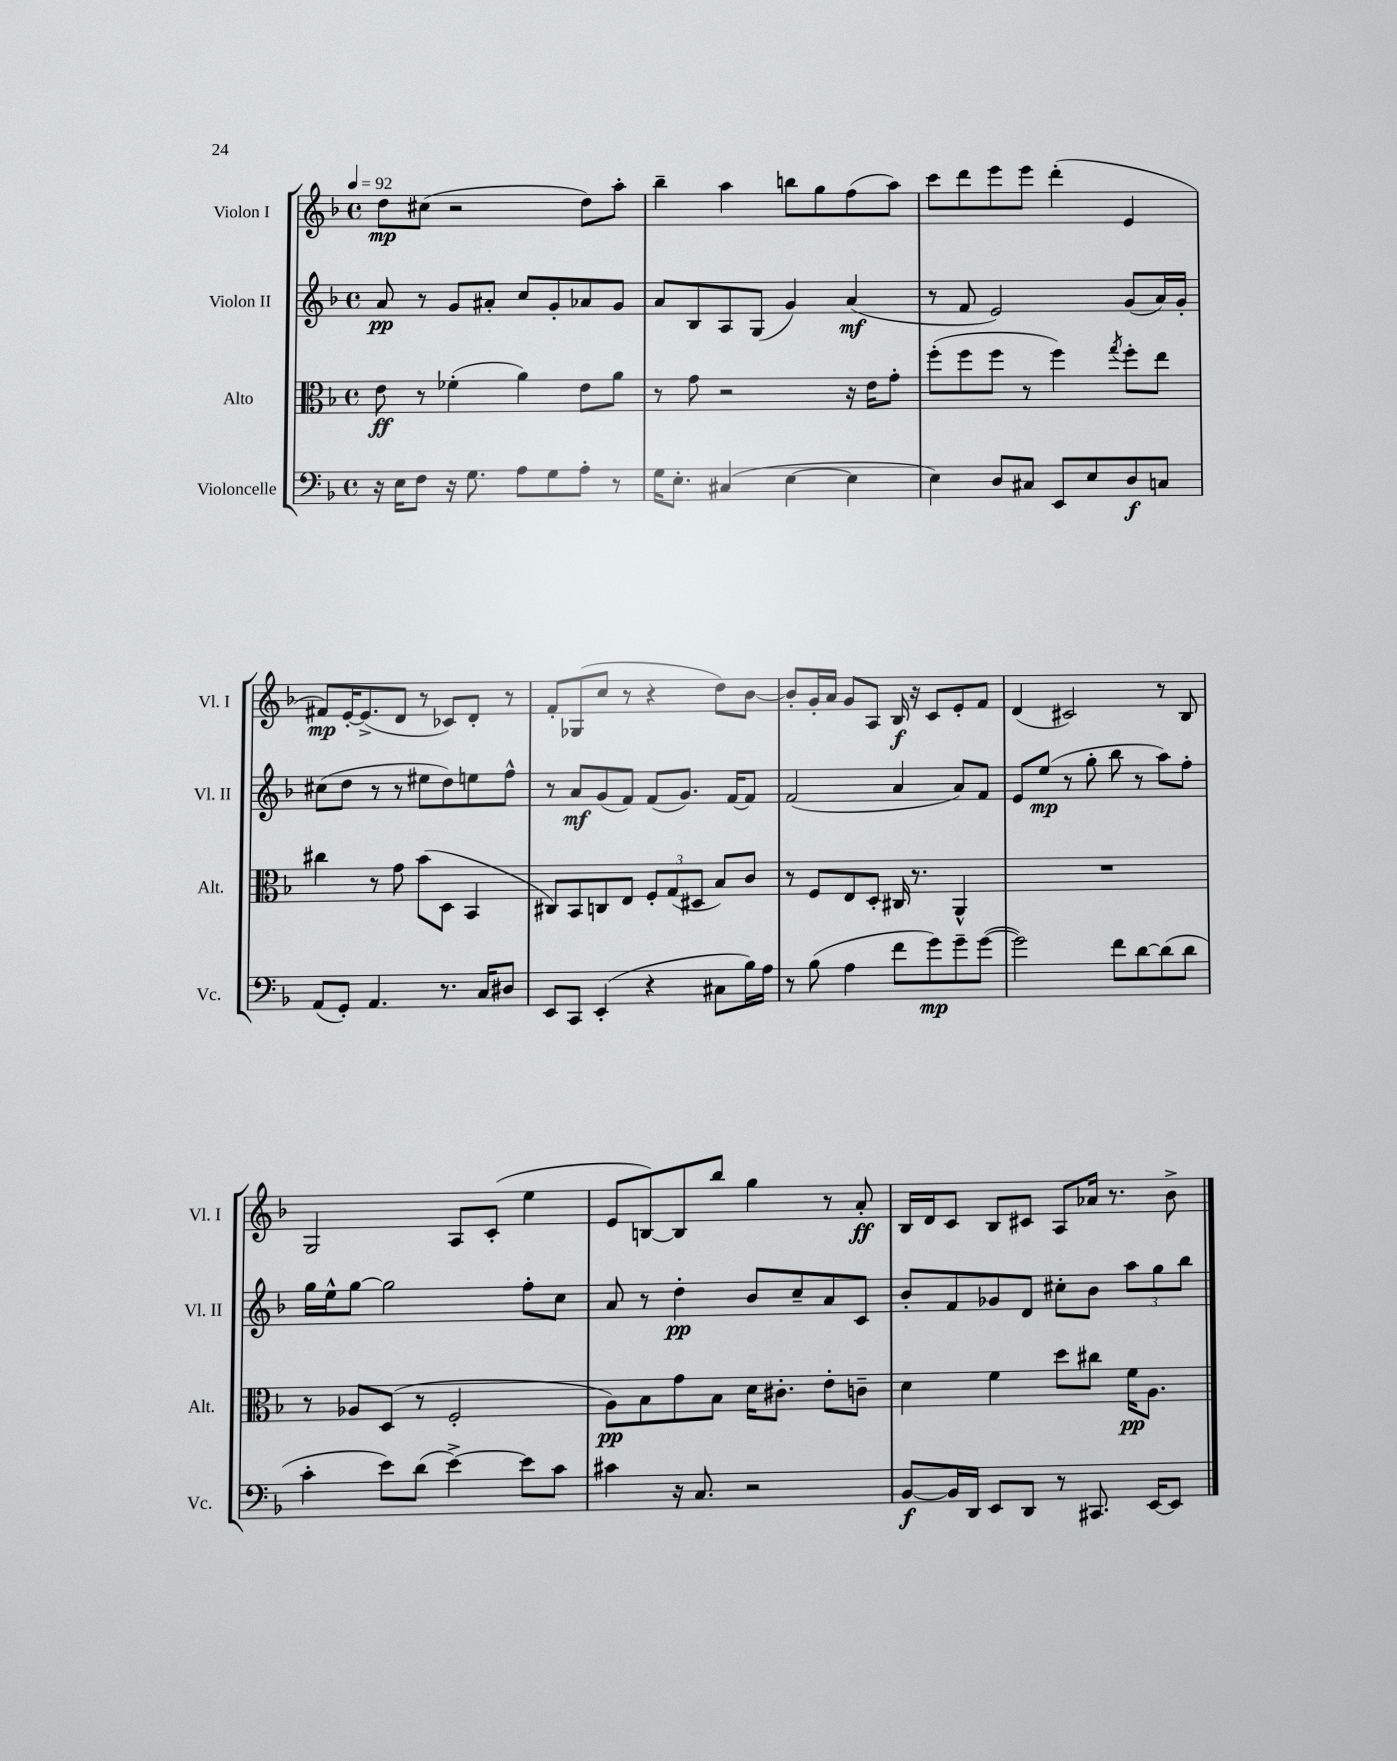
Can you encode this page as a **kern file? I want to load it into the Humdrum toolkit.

**kern	**kern	**kern	**kern
*staff4	*staff3	*staff2	*staff1
*clefF4	*clefC3	*clefG2	*clefG2
*k[b-]	*k[b-]	*k[b-]	*k[b-]
*M4/4	*M4/4	*M4/4	*M4/4
*met(c)	*met(c)	*met(c)	*met(c)
*MM92	*MM92	*MM92	*MM92
16r	8e\	8a/	8dd\L
16E\LK	.	.	.
8F\J	8r	8r	(8cc#\J
16r	(4f-'\	8g/L	2r
8.G\	.	.	.
.	.	8a#'/J	.
8A\L	4a\)	8cc/L	.
8G\	.	8g'/	.
8A'\J	8e\L	8a-/	8dd\L)
8r	8a\J	8g/J	8aa'\J
=	=	=	=
16G\LK	8r	8a/L	4bb-~\
8.E'\J	.	.	.
.	8g\	8B-/	.
(4C#/	2r	8A/	4aa\
.	.	(8G/J	.
[4E\	.	4g/)	8bb\L
.	.	.	8gg\
4E\]	16r	(4a/	(8ff\
.	16e\LK	.	.
.	8g'\J	.	8aa\J)
=	=	=	=
4E\)	(8ff'\L	8r	8ccc\L
.	8ff\	8f/	8ddd\
8D/L	8ff\J	2e/)	8eee\
8C#/J	8r	.	8eee\J
8EE/L	4ff\)	.	(4ddd'\
8E/	.	.	.
.	8qgg/	.	.
8D/	8ff'\L	(8g/L	4e/
8C/J	8ee\J	16a/L)	.
.	.	16g'/JJ	.
=	=	=	=
(8AA/L	4cc#\	(8cc#\L	8f#/L)
8GG'/J)	.	8dd\J	[16e'/K
.	.	.	(8.e^/]
4.AA/	8r	8r	.
.	8g\	8r	8d/J
.	(8b-\L	8ee#\L	8r
8.r	8D\J	8dd\)	8c-/L)
.	4BB-/	8ee\	8d'/J
16C/LK	.	.	.
8D#/J	.	8ff^^\J	8r
=	=	=	=
8EE/L	8C#/L)	8r	8f'/L
8CC/J	8BB-/	8a/L	(8G-/
(4EE'/	8C/	(8g/	8cc/J
.	8E/J	8f/J)	8r
4r	12F'/L	(8f/L	4r
.	(12G/	.	.
.	.	8.g/J)	.
.	12D#/J	.	.
8C#\L	8B-/L)	.	8dd\L)
.	.	[16f/LK	.
16B-\L)	8c/J	8f/]J	[8b-\J
16A\JJ	.	.	.
=	=	=	=
8r	8r	(2f/	8b-'/]L
(8B-\	8F/L	.	16g'/L
.	.	.	16a/JJ
4A\	8E/	.	8g/L
.	8D'/J	.	8A/J
8f\L	16C#/	4a/	16B-/
.	8.r	.	16r
8g\)	.	.	8c/L
8g~\	4AA^^/	8a/L)	8e'/
([8g\J	.	8f/J	8f/J
=	=	=	=
2g\])	1r	8e/L	(4d/
.	.	(8ee/J	.
.	.	8r	2c#/)
.	.	8gg'\	.
8f\L	.	8bb-\	.
[8d\	.	8r	.
(8d\]	.	8aa\L)	8r
8d\J	.	8ff'\J	8B-/
=	=	=	=
4c'\	8r	16gg\LL	2G/
.	.	16ee^^\J	.
.	8A-/L	[8gg\J	.
8e\L)	(8D/J	2gg\]	.
(8d\J	8r	.	.
[4e^\)	2F'/	.	8A/L
.	.	.	(8c'/J
8e\]L	.	8ff'\L	4ee\
8c\J	.	8cc\J	.
=	=	=	=
4c#\	8A\L)	8a/	8e/L
.	8B-\	8r	[8B/)
16r	8g\	4dd'\	8B/]
8.C/	.	.	.
.	8B-\J	.	8bb-/J
2r	16d\LK	8b-/L	4gg\
.	8.c#'\J	.	.
.	.	8cc~/	.
.	8e'\L	8a/	8r
.	8c~\J	8c/J	8a'/
=	=	=	=
[8BB-/L	4d\	8b-'/L	16B-/LL
.	.	.	16d/J
16BB-/]L	.	8f/	8c/J
16DD/JJ	.	.	.
8EE/L	4f\	8g-/	8B-/L
8DD/J	.	8d/J	8c#/J
8r	8dd\L	8cc#'\L	8A/L
8.CC#/	8cc#\J	8b-\J	16a-/Jk
.	.	.	8.r
.	16f\LK	12aa\L	.
[16EE/LK	8.A\J	.	.
.	.	12gg\	.
8EE/]J	.	.	8b-^\
.	.	12bb-\J	.
==	==	==	==
*-	*-	*-	*-
